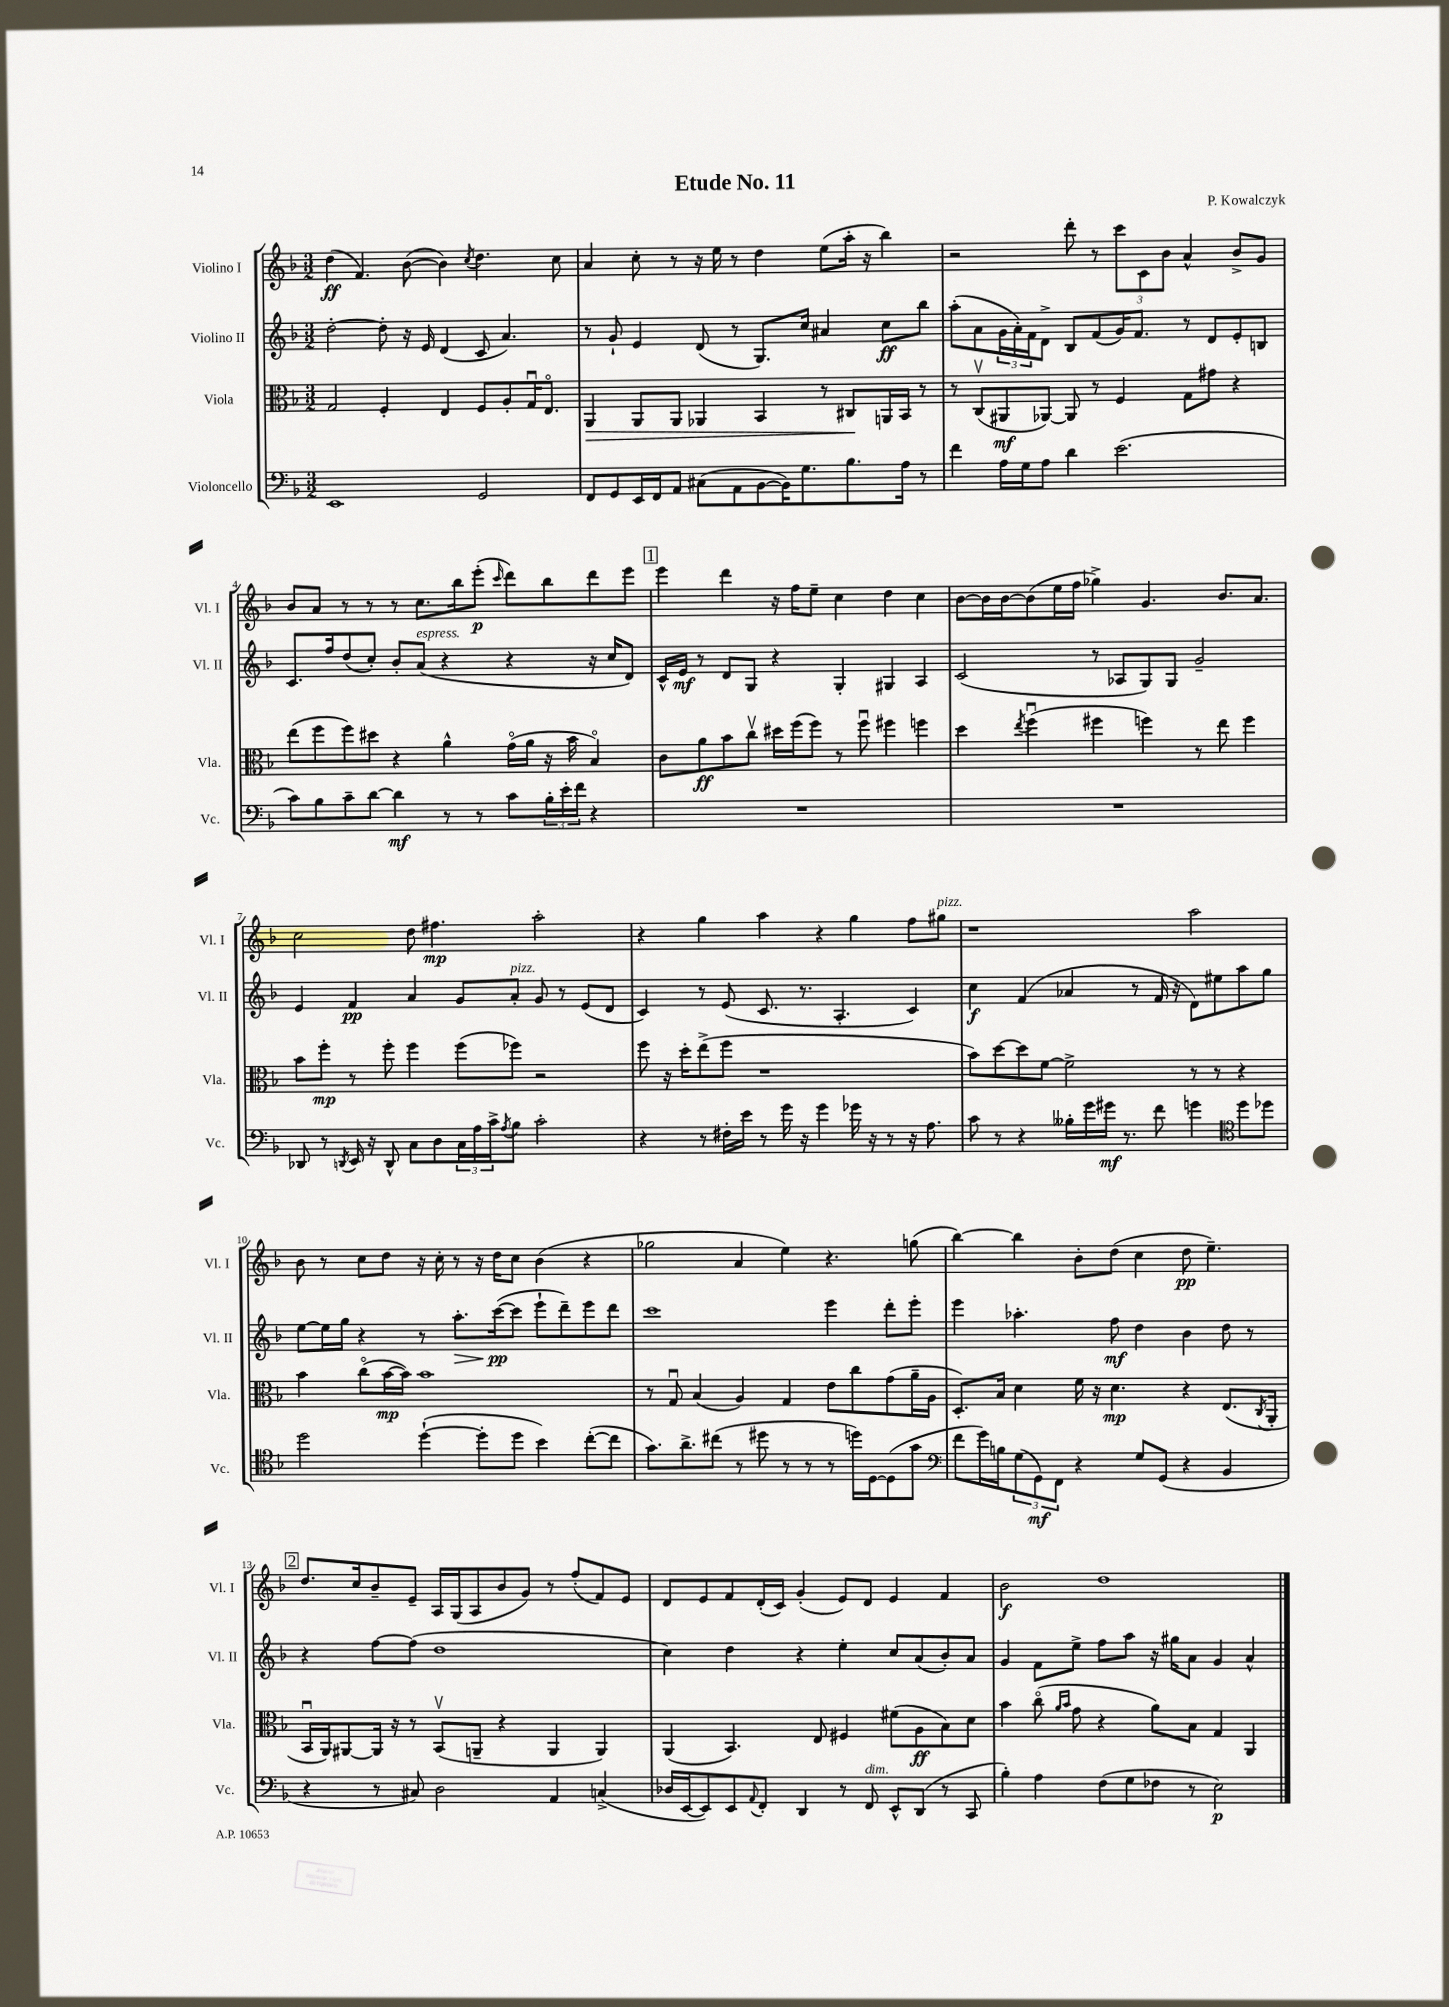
\header { title = "Etude No. 11" composer = "P. Kowalczyk" }
<<
\new StaffGroup <<
\new Staff = "s0" \with { instrumentName = "Violino I" shortInstrumentName = "Vl. I" } {
    \clef treble \key f \major \numericTimeSignature \time 3/2
    d''4\ff( f'4.) bes'8~( bes'4) \acciaccatura { c''8 } d''4. c''8 |
    a'4 c''8-. r8 r16 e''16 r8 d''4 e''8( a''16-. r16 bes''4) |
    r2 d'''8-. r8 \tuplet 3/2 { c'''8 c'8 bes'8 } a'4-^ bes'8-> g'8 |
    bes'8 a'8 r8 r8 r8 c''8. bes''16 e'''8-.\p( \grace { c'''16 } d'''8) bes''8 d'''8 e'''8 |
    \mark \markup { \box "1" } e'''4 d'''4 r16 f''16 e''8-- c''4 d''4 c''4 |
    bes'8~ bes'16 bes'16~ bes'8( e''16 f''16 ges''4->) g'4. bes'8. a'8. |
    c''2 d''8 fis''4.\mp a''2-. |
    r4 g''4 a''4 r4 g''4 f''8 gis''8^\markup { \italic "pizz." } |
    r1 a''2 |
    bes'8 r8 c''8 d''8 r16 c''16-. r8 r16 d''16 c''8 bes'4( r4 |
    ges''2 a'4 e''4) r4. g''8( |
    bes''4~) bes''4 bes'8-. d''8( c''4 d''8\pp e''4.--) |
    \mark \markup { \box "2" } d''8. c''16 bes'8-- e'8-- a16 g16( a8 bes'8 g'8) r8 f''8-.( f'8) e'8 |
    d'8 e'8 f'8 d'16-.( c'16) g'4-.( e'8) d'8 e'4 f'4 |
    bes'2\f d''1 \bar "|." |
}
\new Staff = "s1" \with { instrumentName = "Violino II" shortInstrumentName = "Vl. II" } {
    \clef treble \key f \major \numericTimeSignature \time 3/2
    d''2~-. d''8-. r16 e'16 d'4( c'8 a'4.) |
    r8 g'8-! e'4 d'8( r8 g8.) c''16 ais'4 c''8\ff bes''8 |
    a''8-.( a'8 \tuplet 3/2 { g'16 a'16-.) f'16 } d'8-> bes8 f'8( g'16) f'8. r8 d'8 e'8-. b8 |
    c'8. f''16 d''8( c''8-.) bes'8-. a'8^\markup { \italic "espress." }( r4 r4 r16 c''16 d'8) |
    \mark \markup { \box "1" } c'16-^ e'16\mf r8 d'8 g8 r4 g4-. gis4 a4 |
    c'2( r8 aes8 g8) g8 g'2-- |
    e'4 f'4\pp a'4 g'8 a'8-.^\markup { \italic "pizz." } g'8 r8 e'8( d'8 |
    c'4) r8 e'8( c'8. r8. a4.-. c'4) |
    c''4\f f'4( aes'4 r8 f'16 r16 d'8) eis''8 a''8 g''8 |
    e''8~ e''16 g''16 r4 r8 a''8.-.\> c'''16~\pp\!( c'''8 e'''8-! d'''8--) e'''8 d'''8 |
    c'''1 e'''4 d'''8-. e'''8-. |
    e'''4 aes''4.-. f''8\mf d''4 bes'4 d''8 r8 |
    \mark \markup { \box "2" } r4 f''8~ f''8( d''1 |
    c''4) d''4 r4 e''4-. c''8 a'8( bes'8-.) a'8 |
    g'4 f'8 e''8-> f''8 a''8 r16 gis''16 a'8 g'4 a'4-^ \bar "|." |
}
\new Staff = "s2" \with { instrumentName = "Viola" shortInstrumentName = "Vla." } {
    \clef alto \key f \major \numericTimeSignature \time 3/2
    g2 f4-. e4 f8 a8-. g16\downbow e8.\flageolet |
    a,4\> a,8 a,8 aes,4 bes,4 r8 cis8\! a,16 bes,16 r8 |
    r8 c8\upbow( ais,8\mf aes,8~) aes,8 r8 f4 g8 gis'8 r4 |
    e''8( f''8 f''8) dis''8 r4 a'4-^ g'16\flageolet( a'16 r16 bes'16 bes4\flageolet) |
    \mark \markup { \box "1" } c'8 a'8\ff bes'8 c''8\upbow dis''16 f''16( f''8) r8 f''8\downbow fis''4 f''4 |
    d''4 \acciaccatura { e''8 } f''4\downbow( fis''4 f''4) r8 e''8 f''4 |
    bes'8 f''8-.\mp r8 f''8-. f''4 f''8( fes''8) r2 |
    f''8 r16 d''16-. e''8->( f''8 r1 |
    bes'8) d''8~ d''8 f'8~ f'2-> r8 r8 r4 |
    bes'4 c''8\flageolet( bes'16~\mp bes'16) bes'1 |
    r8 g8\downbow bes4( a4) g4 e'8 c''8 g'8( a'16-- a16 |
    d8.-.) bes16 d'4 f'16 r16 d'4.\mp r4 e8.( \acciaccatura { c8 } a,16-. |
    \mark \markup { \box "2" } bes,16\downbow a,16) ais,8~ ais,16 r16 r8 bes,8\upbow( a,8-- r4 a,4 a,4) |
    a,4( bes,4.) e8 fis4 fis'8( a8\ff bes8) d'8 |
    bes'4 c''8\flageolet( \grace { a'16 bes'16 } g'8 r4 a'8) bes8 g4 a,4 \bar "|." |
}
\new Staff = "s3" \with { instrumentName = "Violoncello" shortInstrumentName = "Vc." } {
    \clef bass \key f \major \numericTimeSignature \time 3/2
    e,1 g,2 |
    f,8 g,8 e,16 f,16 a,8 cis8( a,8 bes,8~ bes,16) g8. bes8. a16 r8 |
    f'4 a16 g16 a8 d'4 e'2.( |
    c'8) bes8 c'8-- d'8~ d'4\mf r8 r8 c'8 \tuplet 3/2 { bes16-. e'16-. f'16 } r4 |
    \mark \markup { \box "1" } R1. |
    R1. |
    des,8 r8 \acciaccatura { d,8 } e,16 r16 d,8-^ c8 d8 \tuplet 3/2 { c16 a16 c'16-> } \acciaccatura { a8 } bes8 c'2-. |
    r4 r8 fis16-. e'16 r8 g'16 r16 g'4 ges'16 r16 r8 r16 a8. |
    c'8 r8 r4 beses16-. g'16 gis'16\mf r8. f'8 g'4 \clef tenor d''8 des''8 |
    d''2 d''4~-!( d''8-. d''8 bes'4) c''8~-.( c''8 |
    g'8.) a'8.-> cis''8( r8 dis''8 r8 r8 r8 d''16) d16~ d8( g'8 |
    \clef bass f'8 g'16) b16 \tuplet 3/2 { g8( g,8\mf) f,8 } r4 g8 g,8( r4 bes,4 |
    \mark \markup { \box "2" } r4 r8 cis8) d2 a,4 c4->( |
    des16 e,16~ e,8) e,8 \appoggiatura { a,8 } f,8-. d,4 r8 f,8^\markup { \italic "dim." } e,8-^ d,8( r8 c,8 |
    bes4-.) a4 f8( g8 fes8 r8 e2\p) \bar "|." |
}
>>
>>
